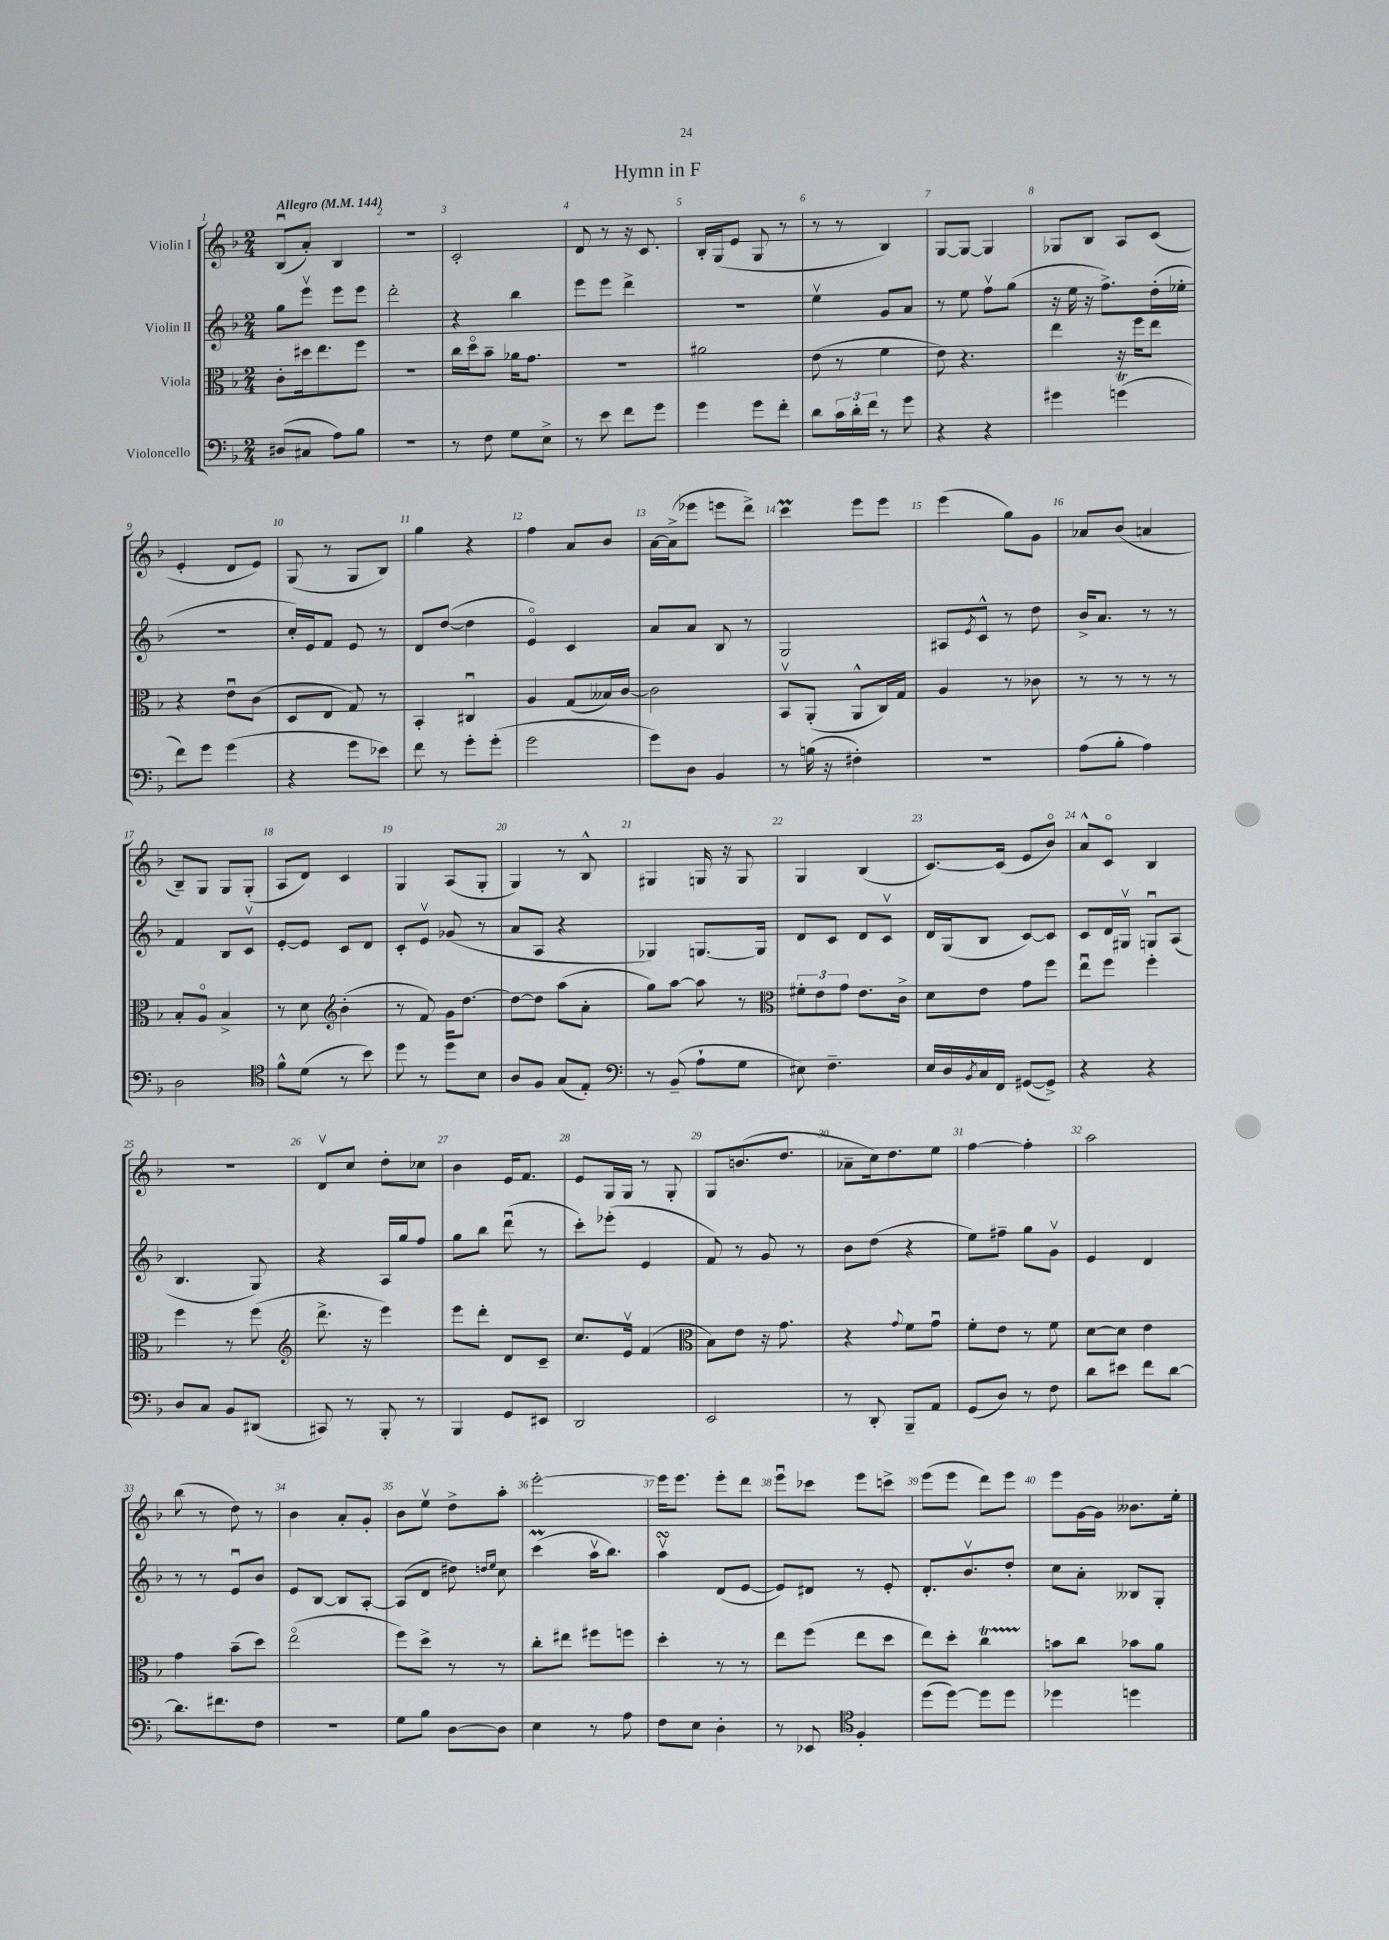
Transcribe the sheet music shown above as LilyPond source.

\header { title = "Hymn in F" }
<<
\new StaffGroup <<
\new Staff = "s0" \with { instrumentName = "Violin I" } {
    \clef treble \key f \major \numericTimeSignature \time 2/4 \tempo "Allegro" 4 = 144
    bes8\downbow( a'8-.) bes4 |
    R2 |
    c'2-. |
    d'8 r8 r16 c'8. |
    bes16-. g16( e'8 g8 r8 |
    r8 r8 bes4) |
    g8~ g8~ g4 |
    ges8 bes8 a8 c'8( |
    e'4-. d'8 e'8) |
    g8( r8 g8 bes8) |
    g''4 r4 |
    f''4 a'8 bes'8 |
    a'16~ a'16->( ees'''8 e'''8 d'''8->) |
    c'''4\prall e'''8 e'''8 |
    e'''4( g''8) g'8 |
    aes'8 bes'8( a'4 |
    bes8--) g8 g8 g8-.( |
    a8 d'8) c'4 |
    g4 a8( g8-. |
    g4) r8 bes8-^ |
    gis4 g16 r16 g8 |
    g4 bes4( |
    c'8.~) c'16( e'8 bes'8\flageolet) |
    a'8-^ c'8\flageolet bes4 |
    r2 |
    d'8\upbow c''8 d''8-. ces''8 |
    bes'4 e'16 f'8. |
    e'8 g16 g16 r8 g8-. |
    g8 b'8.( d''8. |
    aes'8-- c''16) d''8. e''8 |
    f''4~ f''4-. |
    a''2 |
    bes''8( r8 d''8) r8 |
    bes'4 a'8-. g'8-. |
    bes'8 e''8\upbow d''8-> a''8-. |
    e'''2~-. |
    e'''16 e'''8. e'''8-. d'''8 |
    e'''8\downbow ces'''8 e'''8 c'''8-> |
    e'''8( e'''8 d'''8) e'''8 |
    e'''8 g'16~ g'16 beses'8. e''16-. \bar "|." |
}
\new Staff = "s1" \with { instrumentName = "Violin II" } {
    \clef treble \key f \major \numericTimeSignature \time 2/4
    g''8 e'''8\upbow e'''8 e'''8 |
    d'''2-. |
    r4 bes''4 |
    e'''8 e'''8 d'''4-> |
    r2 |
    e''4\upbow g'8 a'8 |
    r8 e''8 f''8\upbow g''8( |
    r16 e''16 r16 f''8.->) d''16-.( ees''16-. |
    R2 |
    c''16-.) e'16 f'8 e'8 r8 |
    d'8 d''8~( d''4 |
    e'4\flageolet) c'4 |
    a'8 a'8 bes8 r8 |
    g2 |
    ais8 \acciaccatura { e'8 } c'8-^ r8 d''8 |
    bes'16-> a'8. r8 r8 |
    f'4 bes8 c'8\upbow |
    e'8~-. e'8 c'8 d'8 |
    c'8-. e'8\upbow ges'8( r8 |
    a'8 a8 r4 |
    ges4) g8.~ g16 |
    d'8 c'8 d'8 c'8\upbow |
    d'16 g16( bes8 c'8~) c'8 |
    c'8 d'16 gis16\upbow g8\downbow a8( |
    bes4. g8) |
    r4 a16 g''16 f''8 |
    g''8 bes''8 d'''8\downbow( r8 |
    c'''8-.) ees'''8-.( e'4 |
    f'8) r8 g'8 r8 |
    bes'8 d''8( r4 |
    e''8) fis''8-- g''8 g'8\upbow |
    e'4 d'4 |
    r8 r8 e'8\downbow bes'8 |
    e'8 bes8~ bes8 a8~-. |
    a8( d'8 dis''8) \grace { d''16 e''16 } c''8 |
    c'''4\prall( a''16\upbow bes''8.) |
    a''4\upbow\turn d'8( e'8~ |
    e'8) dis'8 r8 e'8-. |
    d'8.-. bes'8.\upbow d''8-. |
    c''8 a'8-. beses8 g8-. \bar "|." |
}
\new Staff = "s2" \with { instrumentName = "Viola" } {
    \clef alto \key f \major \numericTimeSignature \time 2/4
    c'8-. dis''16 e''8. f''8 |
    R2 |
    c''16 d''16\flageolet bes'8-- aes'16 g'8. |
    R2 |
    ais'2 |
    e'8( r8 f'4 |
    e'8) r4. |
    e''4 r16 f''16 e''8 |
    r4 e'8\downbow c'8( |
    d8 e8 g8) r8 |
    bes,4-. cis4\downbow |
    a4 g8( beses16) c'16~ |
    c'2 |
    bes,8\upbow a,8-.( a,8-^ c16) g16 |
    a4 r8 ces'8 |
    r8 r8 r8 r8 |
    bes8-. a8\flageolet bes4-> |
    r8 d'8 \clef treble bes'4-.( |
    r8 f'8) g'16 d''8.~ |
    d''8~ d''8 a''8( a'8-. |
    g''8) a''8~ a''8 r8 |
    \clef alto \tuplet 3/2 { fis'8-. e'8 g'8 } e'8. c'16-> |
    d'8 e'8 g'8 f''8 |
    e''8\downbow f''8 f''4-. |
    f''4 r8 f''8( |
    \clef treble d'''8.-> r16 e'''4) |
    e'''8 d'''8-. d'8 c'8-- |
    c''8. e'16\upbow f'4( |
    \clef alto bes8) e'8 r16 g'8. |
    r4 \appoggiatura { g'8 } f'8 g'8\downbow |
    f'8-. e'8 r8 f'8 |
    d'8~ d'8 e'4 |
    g'4 bes'8--( d''8) |
    e''2\flageolet( |
    f''8) d''8-> r8 r8 |
    c''8-. eis''8 fis''8 f''8 |
    d''4-. r8 r8 |
    e''8 f''8( e''8 d''8 |
    e''8) d''8-. c''4\startTrillSpan |
    b'8\stopTrillSpan c''8 bes'8 a'8 \bar "|." |
}
\new Staff = "s3" \with { instrumentName = "Violoncello" } {
    \clef bass \key f \major \numericTimeSignature \time 2/4
    dis8( cis8 a8) bes8 |
    R2 |
    r8 f8 g8 e8-> |
    r8 e'8 f'8 g'8 |
    g'4 g'8 f'8-. |
    d'8 \tuplet 3/2 { c'16 d'16-. f'16 } r8 g'8 |
    r4 r4 |
    gis'4 g'4\trill( |
    f'8) g'8 g'4( |
    r4 g'8 ees'8) |
    f'8 r8 g'8-. g'8-.( |
    g'2 |
    g'8) d8 bes,4 |
    r8 b16( r16 fis4-.) |
    r2 |
    a8( bes8-. a4) |
    d2 |
    \clef tenor f'8-^ d'8( r8 bes'8) |
    d''8 r8 d''8 bes8 |
    a8 f8 g8( e8-.) |
    \clef bass r8 bes,8--( a8-! g8 |
    eis8) f4.-- |
    e16 d16 \acciaccatura { bes,8 } c16 f,16 gis,8~( gis,8->) |
    r4 r4 |
    d8 c8 bes,8 dis,8( |
    cis,8) r8 bes,,8-. r8 |
    bes,,4 g,8 eis,8 |
    d,2 |
    e,2 |
    r8 d,8-. bes,,8-- a,8 |
    g,8( d8) r8 f8 |
    d'8 eis'8 f'8 d'8~ |
    d'8. fis'8. f8 |
    R2 |
    g8 bes8 d8~ d8 |
    e4 r8 a8 |
    f8 e8 d4-. |
    r8 ees,8 \clef tenor f4-. |
    d''8( d''8~) d''8 d''8 |
    des''4 d''4 \bar "|." |
}
>>
>>
\layout { \context { \Score \override BarNumber.break-visibility = ##(#f #t #t) barNumberVisibility = #all-bar-numbers-visible } }
